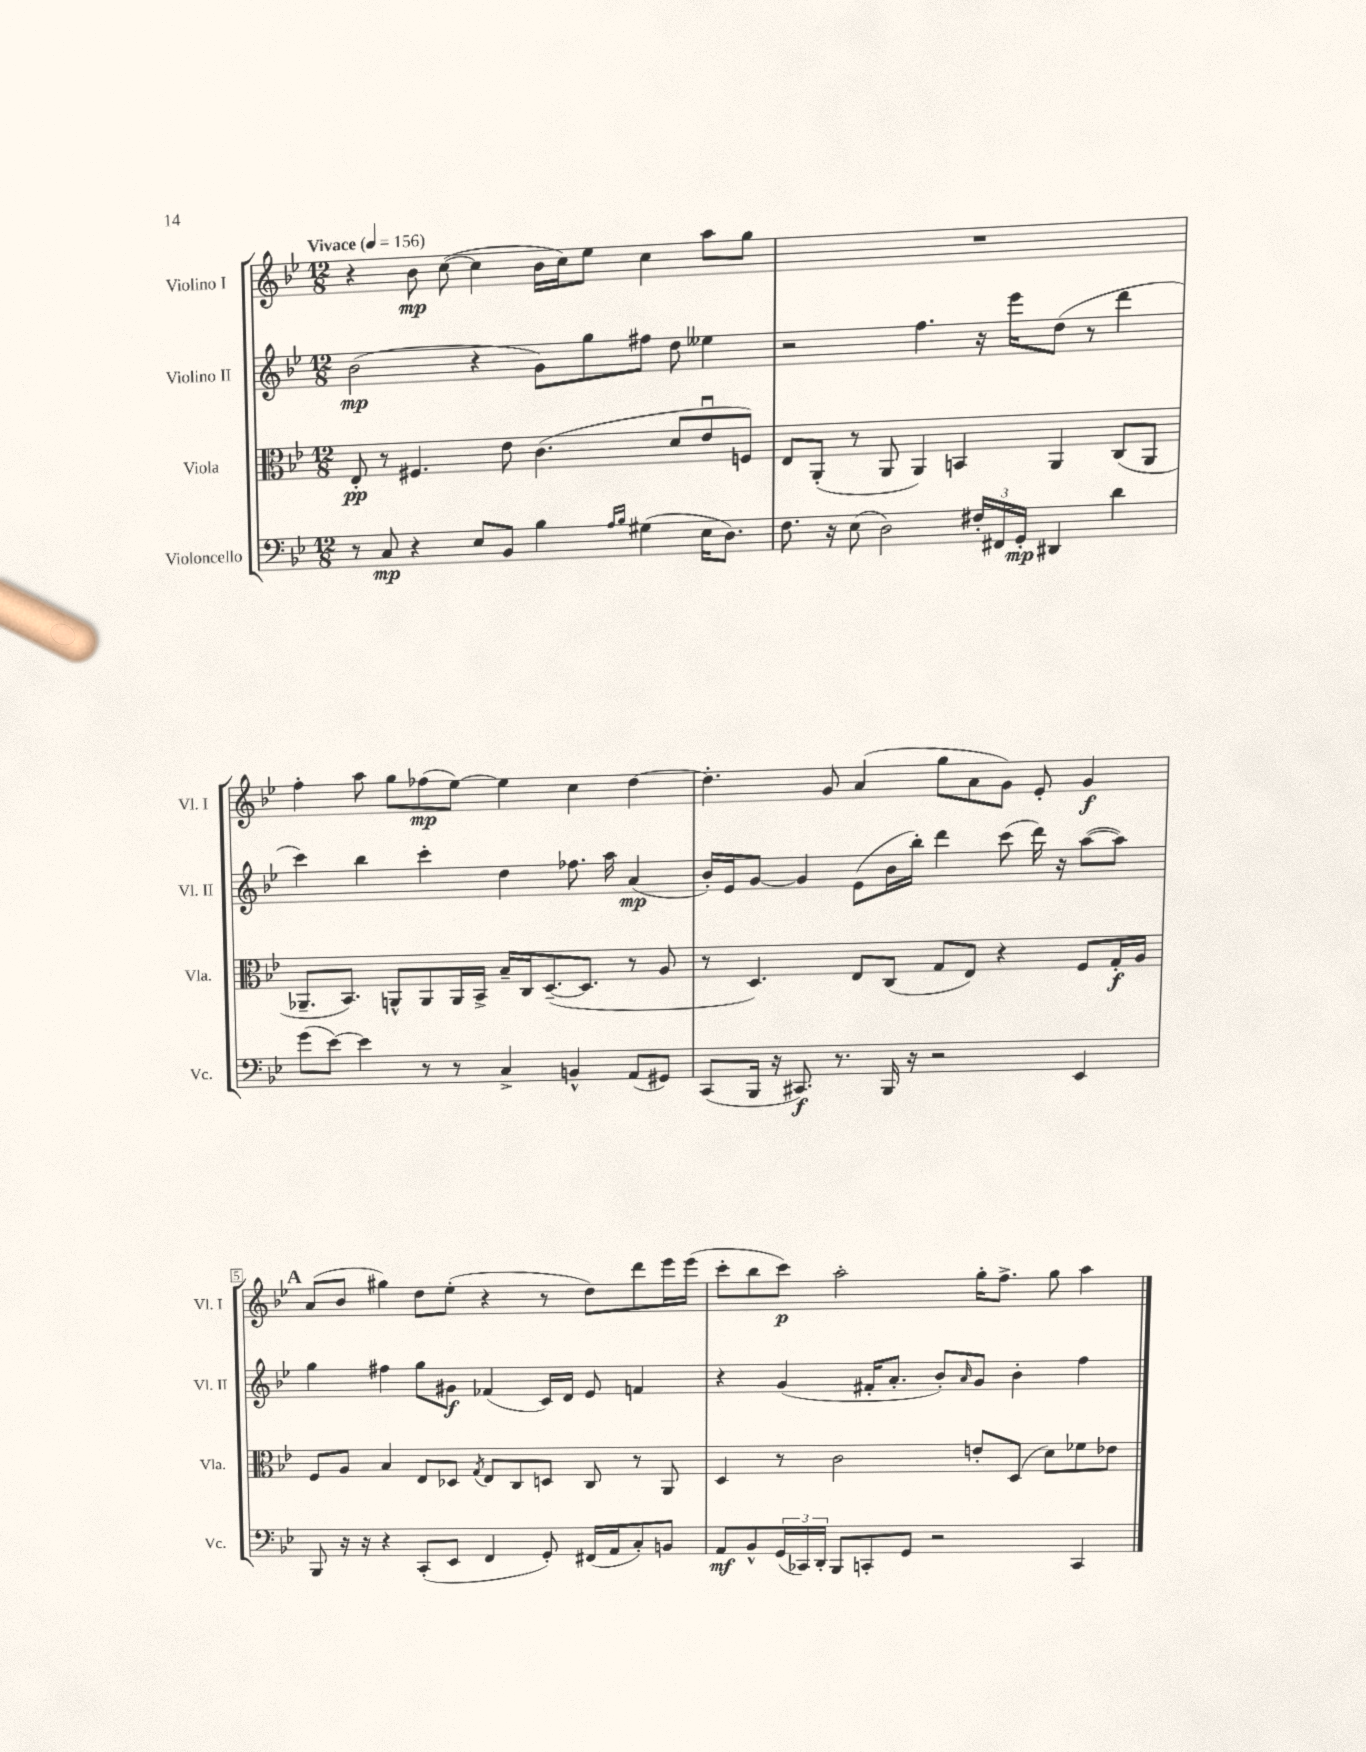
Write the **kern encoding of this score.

**kern	**dynam	**kern	**dynam	**kern	**dynam	**kern	**dynam
*part4	*part4	*part3	*part3	*part2	*part2	*part1	*part1
*staff4	*staff4	*staff3	*staff3	*staff2	*staff2	*staff1	*staff1
*I"Violoncello	*	*I"Viola	*	*I"Violino II	*	*I"Violino I	*
*I'Vc.	*	*I'Vla.	*	*I'Vl. II	*	*I'Vl. I	*
*clefF4	*	*clefC3	*	*clefG2	*	*clefG2	*
*k[b-e-]	*	*k[b-e-]	*	*k[b-e-]	*	*k[b-e-]	*
*M12/8	*	*M12/8	*	*M12/8	*	*M12/8	*
*MM156	*	*MM156	*	*MM156	*	*MM156	*
=1	=1	=1	=1	=1	=1	=1	=1
!	!	!	!	!	!	!LO:TX:a:B:t=Vivace	!
8r	.	8E-'/	pp	(2b-\	mp	4r	.
8C/	mp	8r	.	.	.	.	.
4r	.	4.F#X/	.	.	.	8b-\	mp
.	.	.	.	.	.	([8cc\	.
8E-/L	.	.	.	4r	.	4cc\]	.
8BB-/J	.	8e-\	.	.	.	.	.
4B-\	.	(4.c\	.	8g\L)	.	16b-\LL	.
.	.	.	.	.	.	16cc\J)	.
.	.	.	.	8gg\	.	8ee-\J	.
16qqA/LL	.	.	.	.	.	.	.
16qqB-/JJ	.	.	.	.	.	.	.
(4G#X\	.	.	.	8ff#X\J	.	4cc\	.
.	.	8d/L	.	8dd\	.	.	.
16E-\KL	.	8e-u/	.	4ee--X\	.	8aa\L	.
8.D\J)	.	.	.	.	.	.	.
.	.	8Fn/J)	.	.	.	8gg\J	.
=2	=2	=2	=2	=2	=2	=2	=2
8.F\	.	8E-/L	.	2r	.	1.r	.
.	.	(8AA'/J	.	.	.	.	.
16r	.	.	.	.	.	.	.
(8E-\	.	8r	.	.	.	.	.
2D\)	.	8AA/	.	.	.	.	.
.	.	4AA/)	.	4.ff\	.	.	.
.	.	4BBn/	.	.	.	.	.
24F#X'/LL	.	.	.	16r	.	.	.
24FF#X/	.	.	.	.	.	.	.
.	.	.	.	16eee-\KL	.	.	.
24GG'/JJ	mp	.	.	.	.	.	.
4DD#X/	.	4AA/	.	(8dd\J	.	.	.
.	.	.	.	8r	.	.	.
4d\	.	(8C/L	.	4ddd\	.	.	.
.	.	8AA/J	.	.	.	.	.
!!LO:LB:g=z
=3	=3	=3	=3	=3	=3	=3	=3
(8g\L	.	8.AA-X~/L	.	4ccc\)	.	4ff'\	.
[8e-\J)	.	.	.	.	.	.	.
.	.	8.BB-/J)	.	.	.	.	.
4e-\]	.	.	.	4bb-\	.	8aa\	.
.	.	8AAn^^/L	.	.	.	8gg\L	.
8r	.	8AA/	.	4ccc'\	.	(8ff-X\	mp
8r	.	16AA/L	.	.	.	[8ee-\J)	.
.	.	16BB-^/JJ	.	.	.	.	.
4C^/	.	16B-~/LL	.	4dd\	.	4ee-\]	.
.	.	16C/J	.	.	.	.	.
.	.	([8.D~/	.	.	.	.	.
4BBn^^/	.	.	.	8.ff-X\	.	4cc\	.
.	.	8.D/J]	.	.	.	.	.
.	.	.	.	16aa\	.	.	.
(8AA/L	.	8r	.	(4a/	mp	[4dd\	.
8GG#X/J)	.	8A/	.	.	.	.	.
=4	=4	=4	=4	=4	=4	=4	=4
(8CC/L	.	8r	.	16b-'/LL)	.	4.dd'\]	.
.	.	.	.	16e-/J	.	.	.
16BBB-/Jk	.	4.D/)	.	[8g/J	.	.	.
16r	.	.	.	.	.	.	.
8.CC#X/)	f	.	.	4g/]	.	.	.
.	.	.	.	.	.	8g/	.
8.r	.	.	.	.	.	.	.
.	.	8E-/L	.	(8e-\L	.	(4a/	.
16BBB-/	.	(8C/J	.	16b-\L	.	.	.
16r	.	.	.	16bb-'\JJ)	.	.	.
2r	.	8G/L	.	4ddd\	.	8gg\L	.
.	.	8E-/J)	.	.	.	8a\	.
.	.	4r	.	(8ccc\	.	8g\J)	.
.	.	.	.	16ddd\)	.	8e-'/	.
.	.	.	.	16r	.	.	.
4EE-/	.	8F/L	.	([8aa\L	.	4g/	f
.	.	16G'/L	f	8aa\J])	.	.	.
.	.	16A/JJ	.	.	.	.	.
!!LO:LB:g=z
!!LO:REH:place=s1:t=A
=5	=5	=5	=5	=5	=5	=5	=5
8BBB-/	.	8F/L	.	4gg\	.	(8a/L	.
16r	.	8A/J	.	.	.	8b-/J	.
16r	.	.	.	.	.	.	.
4r	.	4B-/	.	4ff#X\	.	4gg#X\)	.
(8CC'/L	.	8E-/L	.	8gg\L	.	8dd\L	.
8EE-/J	.	8D-X/J	.	8g#X\J	f	(8ee-'\J	.
.	.	8qG/	.	.	.	.	.
4FF/	.	8E-/L	.	(4f-X/	.	4r	.
.	.	8C/	.	.	.	.	.
8GG'/)	.	8Dn/J	.	16c/LL)	.	8r	.
.	.	.	.	16d/JJ	.	.	.
(16FF#X/LL	.	8C/	.	8e-/	.	8dd\L)	.
16AA/J	.	.	.	.	.	.	.
8C'/)	.	8r	.	4fn/	.	8ddd\	.
8BBn/J	.	8AA/	.	.	.	16eee-\L	.
.	.	.	.	.	.	(16eee-\JJ	.
=6	=6	=6	=6	=6	=6	=6	=6
8AA/L	mf	4D/	.	4r	.	8ccc'\L	.
8BB-^^/	.	.	.	.	.	8bb-\	.
(24GG/L	.	8r	.	(4g/	.	8ccc\J)	p
24CC-X/)	.	.	.	.	.	.	.
24DD'/JJ	.	.	.	.	.	.	.
8BBB-/L	.	2c\	.	.	.	2aa'\	.
8CCn'/	.	.	.	16f#X'/KL	.	.	.
.	.	.	.	8.a'/J	.	.	.
8GG/J	.	.	.	.	.	.	.
2r	.	.	.	8b-'/L)	.	.	.
.	.	.	.	16qqa/	.	.	.
.	.	8en'/L	.	8g/J	.	16gg'\KL	.
.	.	.	.	.	.	8.ff^\J	.
.	.	(8D/J	.	4b-'\	.	.	.
.	.	8d\L)	.	.	.	8gg\	.
4CC/	.	8f-X\	.	4ff\	.	4aa\	.
.	.	8e-X\J	.	.	.	.	.
==	==	==	==	==	==	==	==
*-	*-	*-	*-	*-	*-	*-	*-
